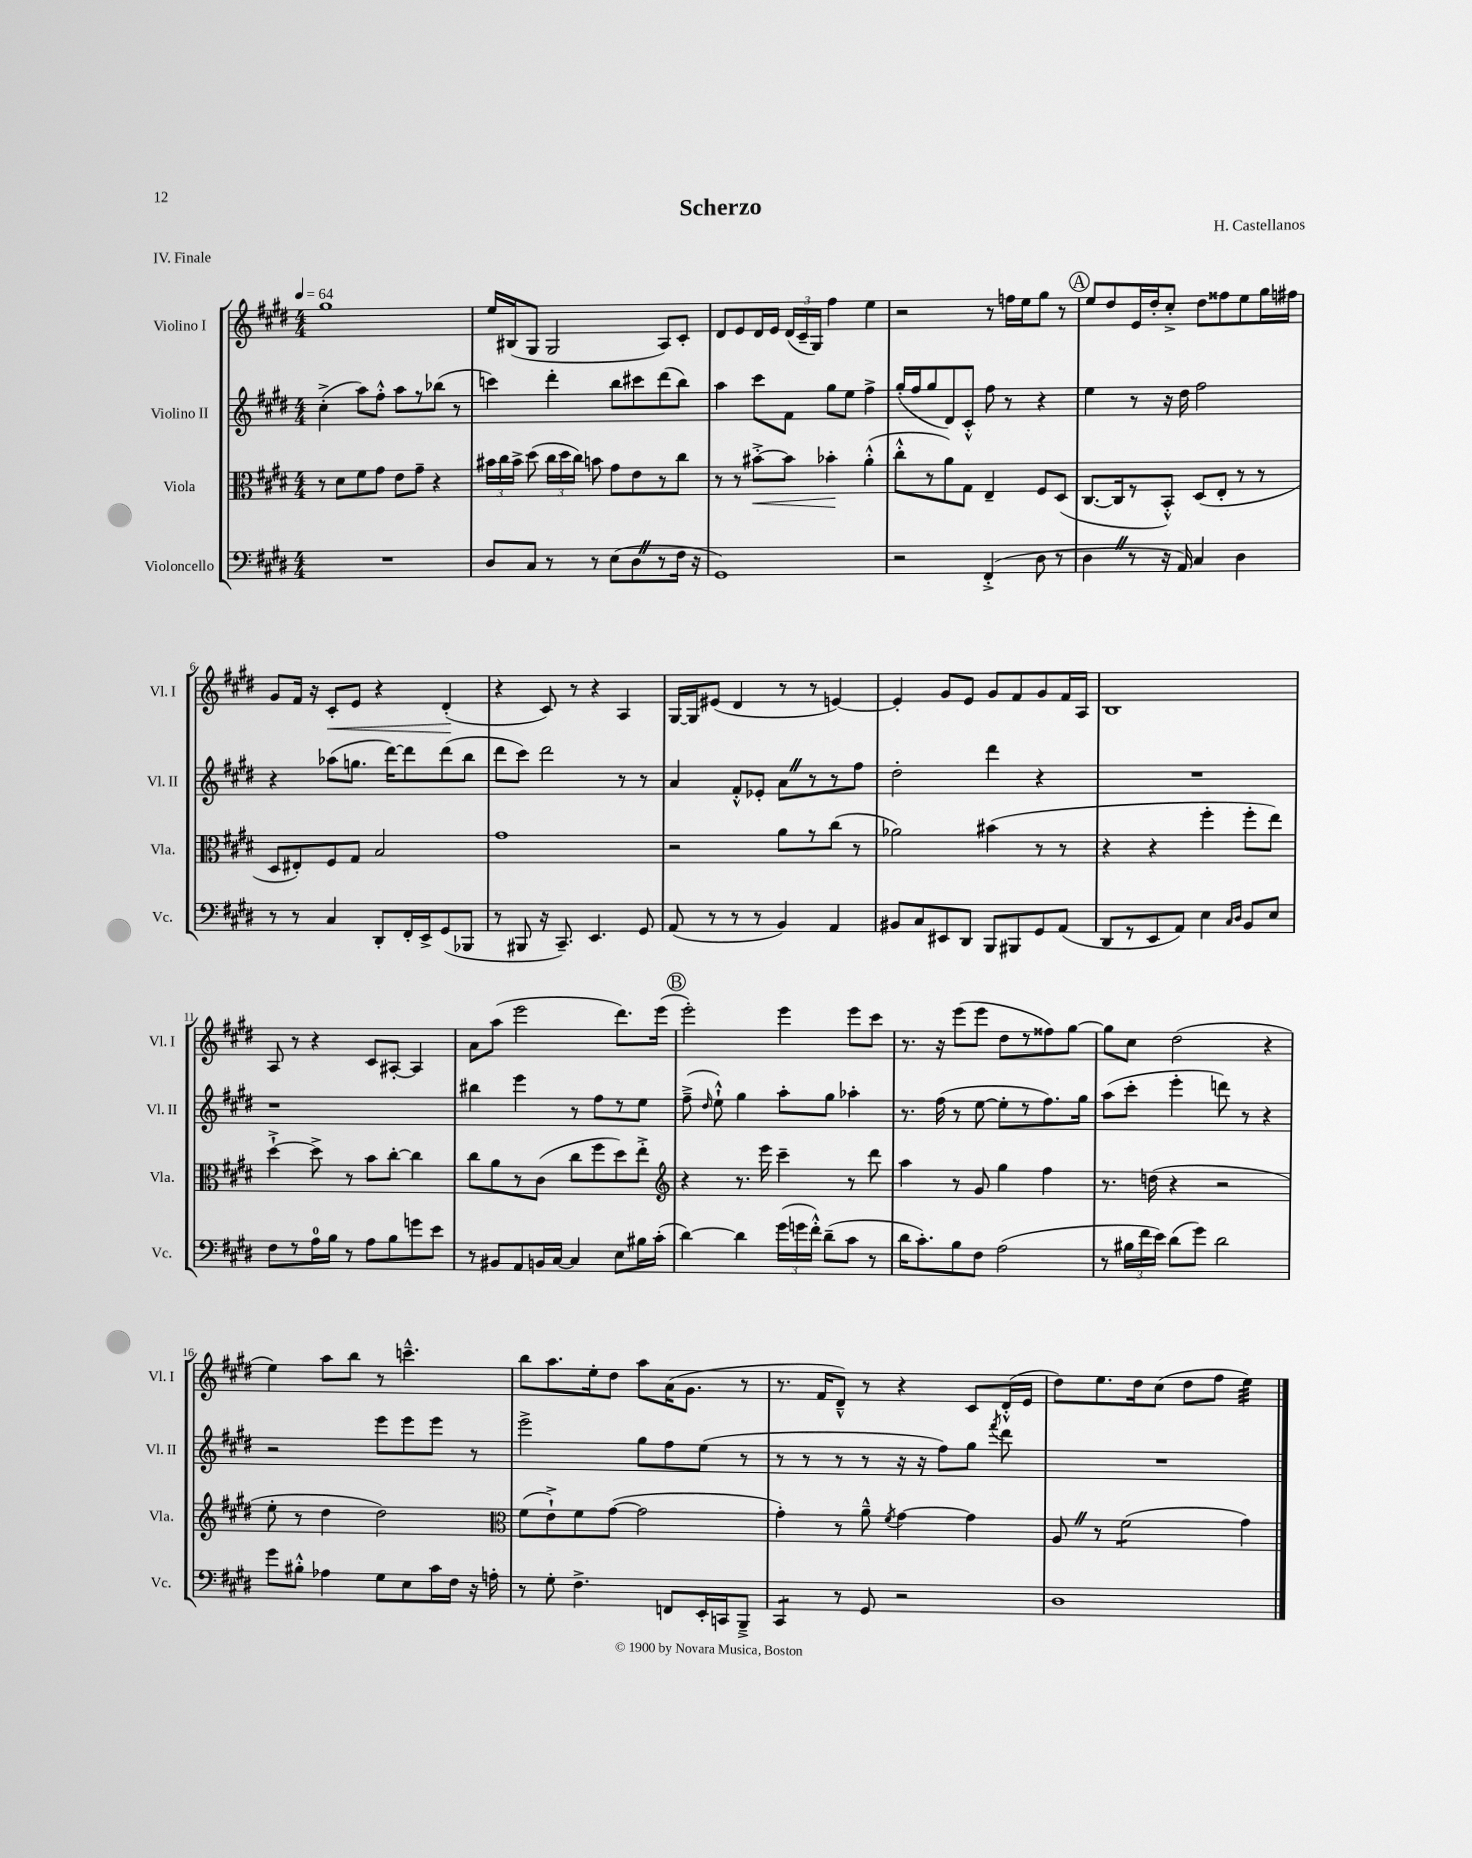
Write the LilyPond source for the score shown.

\header { title = "Scherzo" composer = "H. Castellanos" piece = "IV. Finale" }
<<
\new StaffGroup <<
\new Staff = "s0" \with { instrumentName = "Violino I" shortInstrumentName = "Vl. I" } {
    \clef treble \key e \major \numericTimeSignature \time 4/4 \tempo 4 = 64
    \autoBeamOff gis''1 |
    e''16[ bis16( gis8] gis2 a8[) cis'8]-. |
    dis'8[ e'8 dis'16 e'16] \tuplet 3/2 { dis'16[( cis'16-- gis16]) } fis''4 e''4 |
    r2 r8 f''16[ e''16 gis''8] r8 |
    \mark \markup { \circle "A" } e''8[ dis''8 e'16 dis''16-. cis''8]-.-> dis''8[ fisis''8 e''8 gis''16 fis''16] |
    gis'8[ fis'16] r16 cis'8[-.\< e'8] r4 dis'4-.\!( |
    r4 cis'8) r8 r4 a4 |
    gis16[~ gis16 eis'8]( dis'4 r8 r8 e'4~) |
    e'4-. gis'8[ e'8] gis'8[ fis'8 gis'8 fis'16 a16] |
    b1 |
    a8 r8 r4 cis'8[ ais8]~-. ais4 |
    a'8[ a''8]( e'''2 dis'''8.[) e'''16]( |
    \mark \markup { \circle "B" } e'''2-.) e'''4 e'''8[ cis'''8] |
    r8. r16 e'''8[( e'''8] dis''8[ r8 fisis''8) gis''8]~ |
    gis''8[ cis''8] dis''2( r4 |
    e''4) a''8[ b''8] r8 c'''4.---^ |
    b''8[ a''8. e''16-. dis''8] a''8[ a'16( gis'8.] r8 |
    r8. fis'16[ dis'8]---^) r8 r4 cis'8[ dis'16-.-^( e'16] |
    dis''8[) e''8. dis''16 cis''8]( dis''8[ fis''8] e''4:32) \bar "|." |
}
\new Staff = "s1" \with { instrumentName = "Violino II" shortInstrumentName = "Vl. II" } {
    \clef treble \key e \major \numericTimeSignature \time 4/4
    \autoBeamOff cis''4-.->( a''8[) fis''8]-.-^ a''8[ r8 bes''8]( r8 |
    c'''4) dis'''4-. b''8[ cis'''8 dis'''8( b''8]) |
    a''4 cis'''8[ fis'8] gis''8[ e''8] fis''4-> |
    gis''16[-.( fis''16 gis''8 dis'8) cis'8]-.-^ fis''8 r8 r4 |
    \mark \markup { \circle "A" } e''4 r8 r16 dis''16 fis''2 |
    r4 aes''8[( g''8.] dis'''16[~) dis'''8 dis'''8( b''8] |
    dis'''8[ cis'''8]) dis'''2 r8 r8 |
    a'4 fis'8[-.-^ ees'8]-. a'8[ \once \override BreathingSign.text = \markup { \musicglyph "scripts.caesura.straight" } \breathe r8 r8 fis''8] |
    dis''2-. dis'''4 r4 |
    R1 |
    r1 |
    bis''4 e'''4 r8 fis''8[ r8 e''8] |
    \mark \markup { \circle "B" } fis''8--->( \grace { dis''16 } e''8-!-^) gis''4 a''8[-. gis''8] aes''4-. |
    r8. fis''16( r8 e''8~ e''8[-. r8 fis''8.) gis''16] |
    a''8[( cis'''8]-. e'''4-. d'''8) r8 r4 |
    r2 e'''8[ e'''8 e'''8] r8 |
    e'''2-> gis''8[ fis''8 e''8]( r8 |
    r8 r8 r8 r8 r16 r16 fis''8[) gis''8] \acciaccatura { fis'''8 } dis'''8 |
    R1 \bar "|." |
}
\new Staff = "s2" \with { instrumentName = "Viola" shortInstrumentName = "Vla." } {
    \clef alto \key e \major \numericTimeSignature \time 4/4
    \autoBeamOff r8 dis'8[ fis'8 gis'8] e'8[ gis'8]-- r4 |
    \tuplet 3/2 { bis'16[ cis''16 bis'16]-> } dis''8( \tuplet 3/2 { cis''16[ dis''16 cis''16]) } b'8 gis'8[ e'8 r8 cis''8] |
    r8 r8 bis'8[~-.->\< bis'8] bes'4-.\! a'4-.-^( |
    cis''8[-.-^ r8 a'8) gis8] e4-- fis8[ dis8]( |
    \mark \markup { \circle "A" } cis8.[~ cis16 r8 b,8]-.-^) dis8[( e8]-. r8 r8 |
    dis8[ eis8-.) fis8 gis8] b2 |
    gis'1 |
    r2 a'8[ r8 cis''8]( r8 |
    aes'2) bis'4( r8 r8 |
    r4 r4 fis''4-. fis''8[-. e''8]) |
    dis''4~-!-> dis''8-> r8 b'8[ cis''8]~-. cis''4 |
    cis''8[ a'8 r8 cis'8]( cis''8[ fis''8 dis''8) e''8]-.-> |
    \mark \markup { \circle "B" } \clef treble r4 r8. e'''16 cis'''4-- r8 dis'''8 |
    a''4 r8 gis'8 gis''4 fis''4 |
    r8. d''16( r4 r2 |
    e''8-. r8 dis''4 dis''2) |
    \clef alto fis'8[( e'8-!->) fis'8 gis'8]~( gis'2 |
    gis'4-.) r8 a'8---^ \acciaccatura { fis'8 } gis'4~ gis'4 |
    a8 \once \override BreathingSign.text = \markup { \musicglyph "scripts.caesura.straight" } \breathe r8 fis'2:8( gis'4) \bar "|." |
}
\new Staff = "s3" \with { instrumentName = "Violoncello" shortInstrumentName = "Vc." } {
    \clef bass \key e \major \numericTimeSignature \time 4/4
    \autoBeamOff R1 |
    dis8[ cis8] r8 r8 e8[( dis8 \once \override BreathingSign.text = \markup { \musicglyph "scripts.caesura.straight" } \breathe r8 fis16] r16 |
    gis,1) |
    r2 fis,4-.->( dis8 r8 |
    \mark \markup { \circle "A" } dis4 \once \override BreathingSign.text = \markup { \musicglyph "scripts.caesura.straight" } \breathe r8 r16 a,16) cis4 dis4 |
    r8 r8 cis4 dis,8[-. fis,16-. e,16-> gis,8( bes,,8] |
    r8 bis,,8 r16 cis,8.--) e,4. gis,8 |
    a,8( r8 r8 r8 b,4) a,4 |
    bis,8[ cis8 eis,8 dis,8] b,,8[ bis,,8 gis,8 a,8]( |
    dis,8[ r8 e,8 a,8]) e4 \grace { cis16[ dis16] } b,8[ e8] |
    fis8[ r8 a16-0 b16] r8 a8[ b8 g'8 e'8] |
    r8 bis,8[ a,8 b,16 cis16]~ cis4 e8[ bis16 cis'16]-.( |
    \mark \markup { \circle "B" } dis'4~) dis'4 \tuplet 3/2 { gis'16[( g'16 fis'16]-.-^) } dis'8[--( cis'8] r8 |
    dis'16[ cis'8.-.) b8 fis8] a2( |
    r8 \tuplet 3/2 { bis16[ fis'16 e'16]) } dis'8[( gis'8]) dis'2 |
    gis'8[ bis8]-.-^ aes4 gis8[ e8 cis'16 fis16] r16 a16-. |
    r8 gis8-. fis4.-> f,8[ e,16-. c,16 b,,8]---> |
    cis,4:8 r8 gis,8 r2 |
    dis1 \bar "|." |
}
>>
>>
